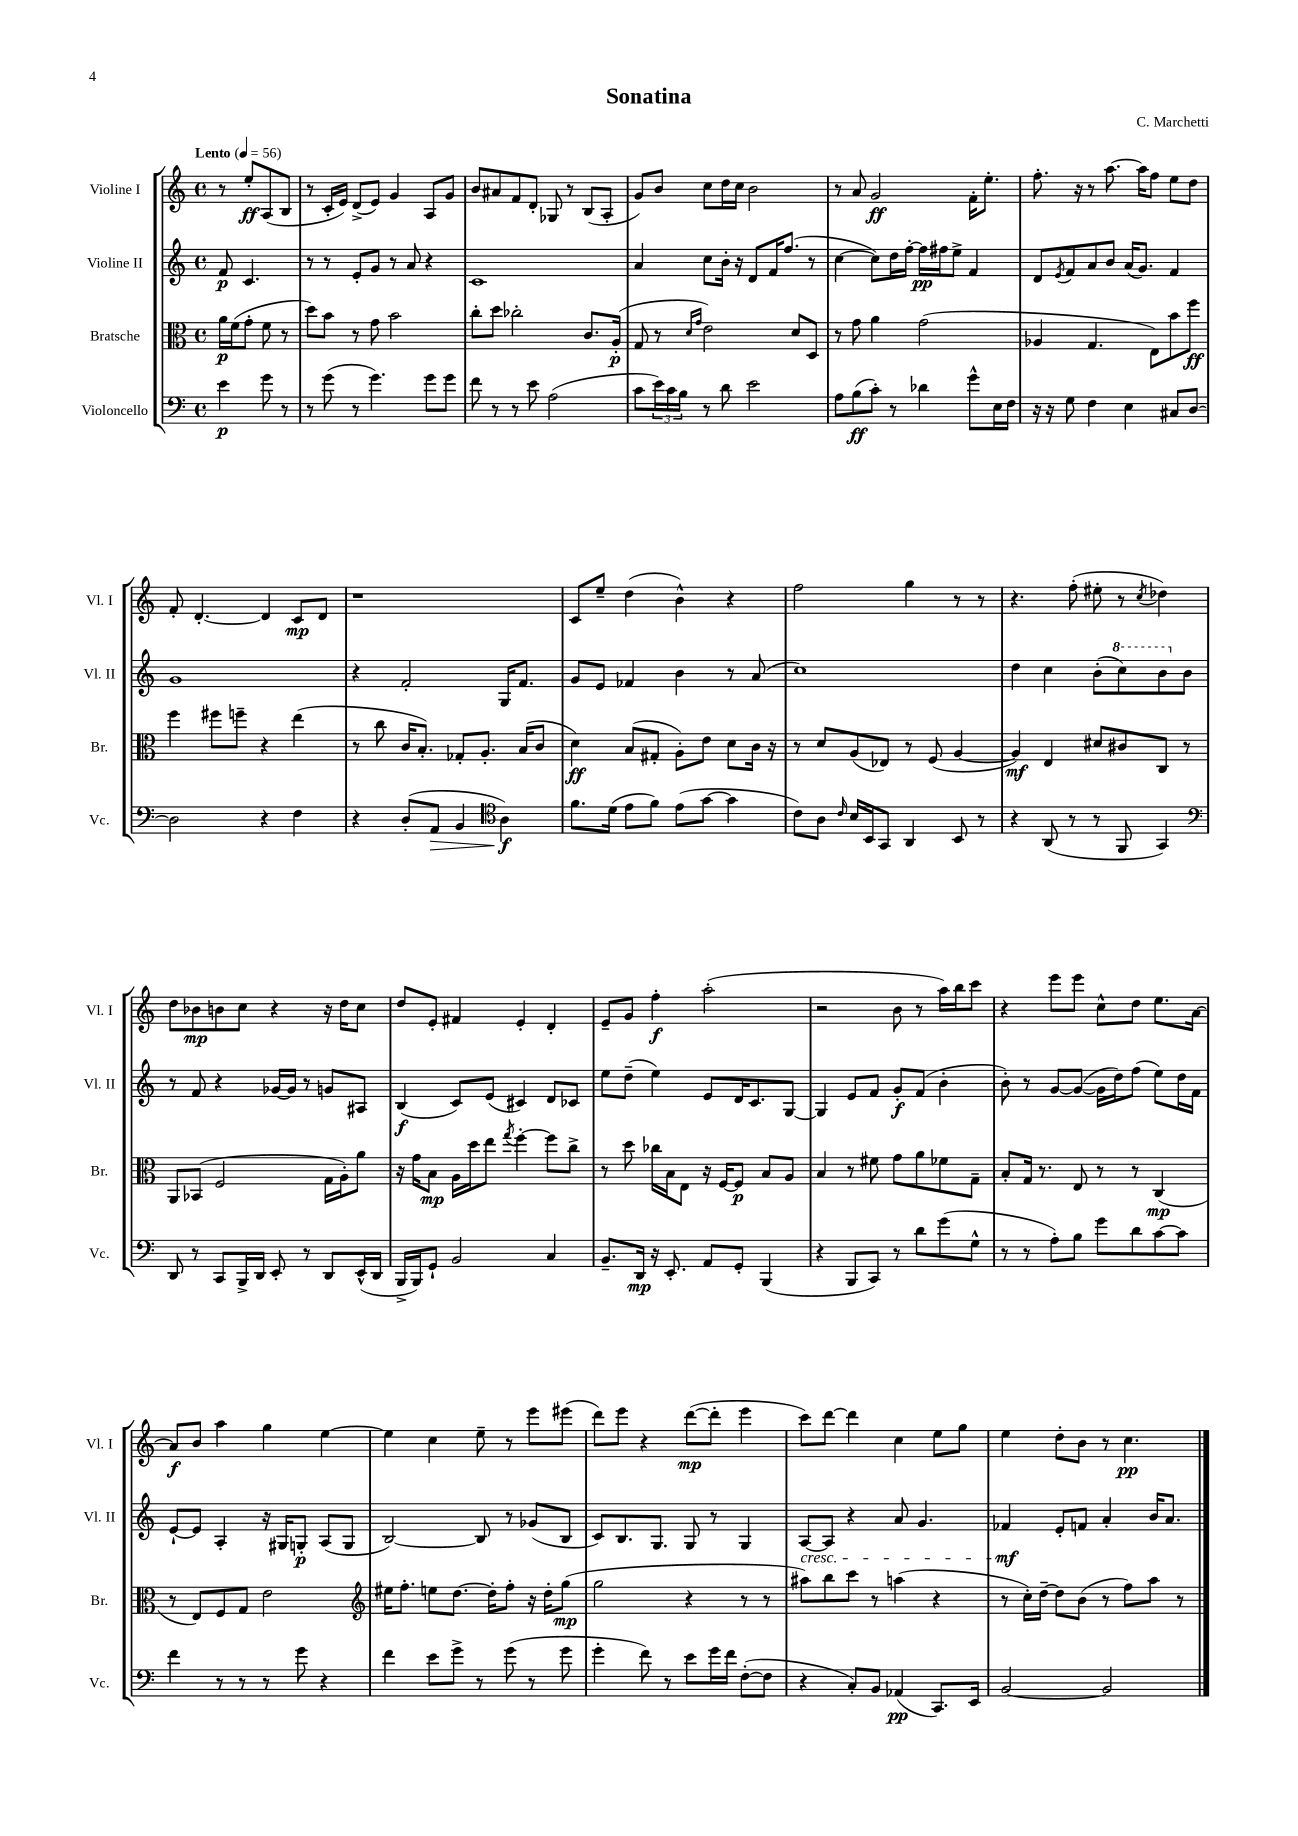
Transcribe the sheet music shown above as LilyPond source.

\header { title = "Sonatina" composer = "C. Marchetti" }
<<
\new StaffGroup <<
\new Staff = "s0" \with { instrumentName = "Violine I" shortInstrumentName = "Vl. I" } {
    \clef treble \key c \major \defaultTimeSignature \time 4/4 \partial 2 \tempo "Lento" 4 = 56
    r8 e''8-.\ff a8( b8 |
    r8 c'16-. e'16) d'8->( e'8) g'4 a8 g'8 |
    b'8 ais'8 f'8 d'8-. ges8 r8 b8( a8-. |
    g'8) b'8 c''8 d''16 c''16 b'2 |
    r8 a'8 g'2\ff f'16-. e''8.-. |
    f''8.-. r16 r8 a''8.~ a''16 f''8 e''8 d''8 |
    f'8-. d'4.~-. d'4 c'8\mp d'8 |
    r1 |
    c'8 e''8-- d''4( b'4-^) r4 |
    f''2 g''4 r8 r8 |
    r4. f''8-.( eis''8-. r8 \acciaccatura { c''8 } des''4) |
    d''8 bes'8\mp b'8 c''8 r4 r16 d''16 c''8 |
    d''8 e'8-. fis'4 e'4-. d'4-. |
    e'8-- g'8 f''4-.\f a''2-.( |
    r2 b'8 r8 a''16) b''16 c'''8 |
    r4 e'''8 e'''8 c''8-^ d''8 e''8. a'16~ |
    a'8\f b'8 a''4 g''4 e''4~ |
    e''4 c''4 e''8-- r8 e'''8 eis'''8( |
    d'''8) e'''8 r4 d'''8~\mp( d'''8-. e'''4 |
    c'''8) d'''8~ d'''4 c''4 e''8 g''8 |
    e''4 d''8-. b'8 r8 c''4.\pp \bar "|." |
}
\new Staff = "s1" \with { instrumentName = "Violine II" shortInstrumentName = "Vl. II" } {
    \clef treble \key c \major \defaultTimeSignature \time 4/4 \partial 2
    f'8\p c'4. |
    r8 r8 e'8-. g'8 r8 a'8 r4 |
    c'1 |
    a'4 c''8 b'16-. r16 d'8 f'16 f''8.( r8 |
    c''4~ c''8) d''16 f''16~-. f''16\pp fis''16 e''8-> f'4 |
    d'8 \acciaccatura { e'8 } f'8 a'8 b'8 a'16( g'8.) f'4 |
    g'1 |
    r4 f'2-. g16 f'8. |
    g'8 e'8 fes'4 b'4 r8 a'8( |
    c''1) |
    d''4 c''4 b'8-.( \ottava #1 c'''8) b''8 \ottava #0 b'8 |
    r8 f'8 r4 ges'16~ ges'16 r8 g'8 ais8 |
    b4\f( c'8) e'8( cis'4) d'8 ces'8 |
    e''8 d''8--( e''4) e'8 d'16 c'8. g8~ |
    g4 e'8 f'8 g'8-.\f f'8( b'4-. |
    b'8-.) r8 g'8~ g'8~( g'16 d''16) f''8( e''8) d''16 f'16 |
    e'8~-! e'8 a4-. r16 gis16 g8-.\p a8( g8 |
    b2~) b8 r8 ges'8( b8 |
    c'8) b8. g8. g8 r8 g4 |
    a8~\cresc a8 r4 a'8 g'4. |
    fes'4\mf\! e'8-. f'8 a'4-. b'16 a'8. \bar "|." |
}
\new Staff = "s2" \with { instrumentName = "Bratsche" shortInstrumentName = "Br." } {
    \clef alto \key c \major \defaultTimeSignature \time 4/4 \partial 2
    a'16\p f'16( g'8-. f'8 r8 |
    d''8) b'8 r8 g'8 b'2 |
    c''8-. d''8 ces''2-. c'8. a16-.\p( |
    g8 r8 \grace { d'16 g'16 } e'2) d'8 d8 |
    r8 g'8 a'4 g'2( |
    aes4 g4. e8) b'8 f''8\ff |
    f''4 fis''8 f''8-- r4 e''4( |
    r8 c''8 c'16 b8.-.) ges8-. a8.-. b16( c'8 |
    d'4\ff) b8( gis8-. a8-.) e'8 d'8 c'16 r16 |
    r8 d'8 a8( ees8) r8 f8( a4~ |
    a4\mf) e4 dis'8 cis'8 c8 r8 |
    a,8 bes,8( f2 g16 a16-.) a'8 |
    r16 g'16 b8\mp a16 d''16 e''8 \acciaccatura { g''8 } f''4~-. f''8 c''8-> |
    r8 d''8 ces''16 b16 e8 r16 f16~ f8\p b8 a8 |
    b4 r8 fis'8 g'8 a'8 fes'8 g8-- |
    b8-. g16 r8. e8 r8 r8 c4\mp( |
    r8 e8) f8 g8 e'2 |
    \clef treble eis''16 f''8.-. e''8 d''8.~ d''16-. f''8-. r16 d''16-. g''8\mp( |
    g''2 r4 r8 r8 |
    ais''8) b''8 c'''8 r8 a''4( r4 |
    r8 c''16-.) d''16~-- d''8 b'8( r8 f''8) a''8 r8 \bar "|." |
}
\new Staff = "s3" \with { instrumentName = "Violoncello" shortInstrumentName = "Vc." } {
    \clef bass \key c \major \defaultTimeSignature \time 4/4 \partial 2
    e'4\p g'8 r8 |
    r8 g'8( r8 g'4.) g'8 g'8 |
    f'8 r8 r8 e'8 a2( |
    c'8 \tuplet 3/2 { e'16) c'16 b16 } r8 d'8 e'2 |
    a8 b8\ff( c'8-.) r8 des'4 g'8-^ e16 f16 |
    r16 r16 g8 f4 e4 cis8 d8~ |
    d2 r4 f4 |
    r4 d8-.( a,8\> b,4 \clef tenor a4\f\!) |
    f'8. d'16( e'8 f'8) e'8( g'8~ g'4 |
    c'8) a8 \grace { c'16 } b16 b,16 g,8 a,4 b,8 r8 |
    r4 a,8( r8 r8 f,8 g,4) |
    \clef bass d,8 r8 c,8 b,,16-> d,16 e,8-. r8 d,8 e,16-^( d,16 |
    b,,16-> b,,16) g,8-! b,2 c4 |
    b,8.-- d,16\mp r16 e,8.-. a,8 g,8-. b,,4( |
    r4 b,,8 c,8) r8 d'8 g'8( g8-^ |
    r8 r8 a8-.) b8 g'8 d'8 c'8~ c'8 |
    f'4 r8 r8 r8 g'8 r4 |
    f'4 e'8 g'8-> r8 g'8( r8 g'8 |
    g'4-. f'8) r8 e'8 g'16 f'16 f8~-.( f8 |
    r4 c8-.) b,8 aes,4\pp( c,8.) e,16 |
    b,2~ b,2 \bar "|." |
}
>>
>>
\layout { \context { \Score \remove "Bar_number_engraver" } }
